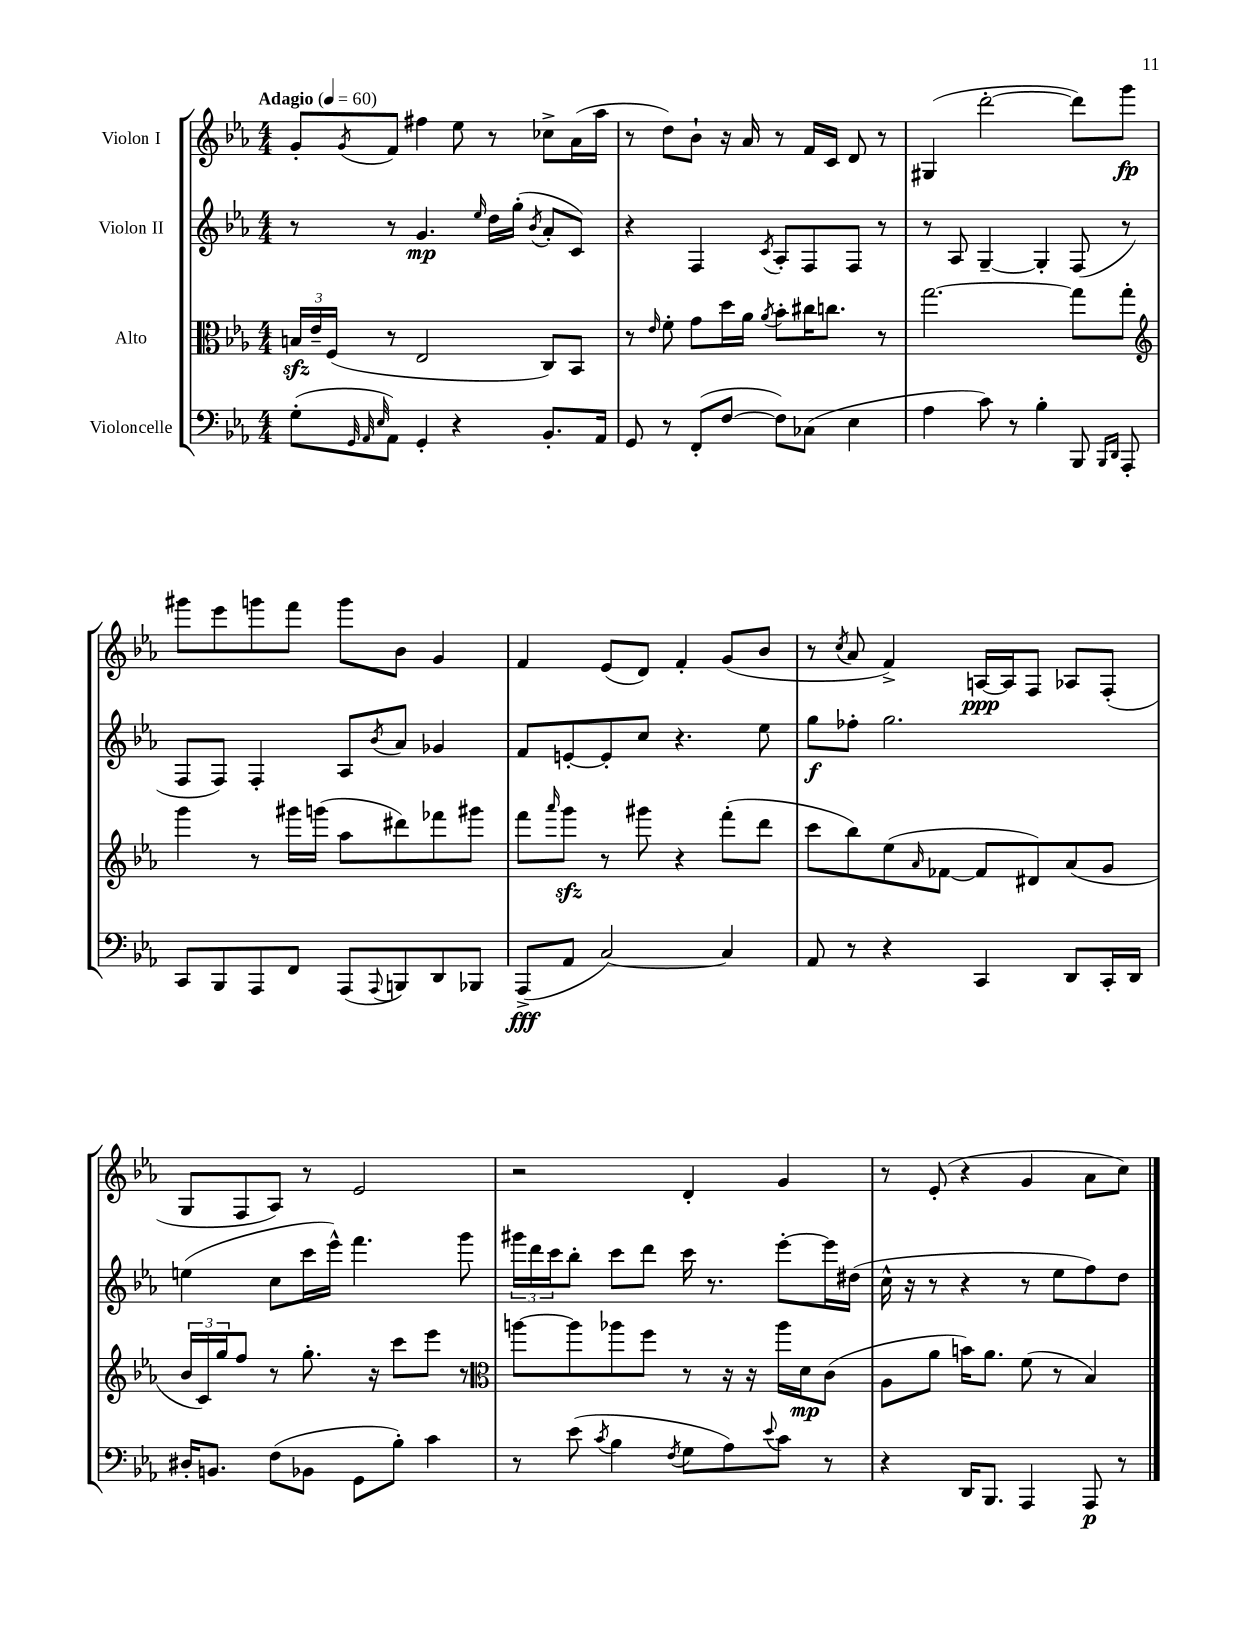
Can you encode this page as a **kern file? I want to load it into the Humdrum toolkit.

**kern	**kern	**kern	**kern
*staff4	*staff3	*staff2	*staff1
*clefF4	*clefC3	*clefG2	*clefG2
*k[b-e-a-]	*k[b-e-a-]	*k[b-e-a-]	*k[b-e-a-]
*M4/4	*M4/4	*M4/4	*M4/4
*MM60	*MM60	*MM60	*MM60
(8G'	24B	8r	8g'
.	24e-~	.	.
.	(24F	.	.
32qqGG	.	.	.
32qqAA-	.	.	.
32qqE-	.	.	8qg
8AA-)	8r	8r	8f
4GG'	2E-	4.g	4ff#
4r	.	.	8ee-
.	.	16qqee-	.
.	.	16dd	8r
.	.	(16gg'	.
.	.	8qb-	.
8.BB-'	8C)	8a-'	8cc-^
.	8BB-	8c)	(16a-
16AA-	.	.	16aa-
=	=	=	=
8GG	8r	4r	8r
.	16qqe-	.	.
8r	8f'	.	8dd)
(8FF'	8g	4F	8b-`
[8F	16dd	.	16r
.	16a-	.	16a-
.	8qa-	8qc	.
8F])	8b-'	8A-'	8r
(8C-	16cc#	8F	16f
.	8.cc	.	16c
4E-	.	8F	8d
.	8r	8r	8r
=	=	=	=
4A-	[2.gg	8r	(4G#
.	.	8A-	.
8c)	.	[4G~	[2ddd'
8r	.	.	.
4B-'	.	4G']	.
8BBB-	8gg]	(8F	8ddd])
16qqBBB-	.	.	.
16qqDD	.	.	.
8AAA-'	8gg'	8r	8ggg
=	=	=	=
*	*clefG2	*	*
8CC	4ggg	8F	8ggg#
8BBB-	.	8F)	8eee-
8AAA-	8r	4F'	8ggg
8FF	16ggg#	.	8fff
.	(16ggg	.	.
(8AAA-	8aa-	8A-	8ggg
8qqAAA-	.	8qb-	.
8BBB)	8ddd#)	8a-	8b-
8DD	8fff-	4g-	4g
8BBB-	8ggg#	.	.
=	=	=	=
(8AAA-^	8fff	8f	4f
.	16qqaaa-	.	.
8AA-	8ggg	[8e'	.
[2C)	8r	8e']	(8e-
.	8ggg#	8cc	8d)
.	4r	4.r	4f'
4C]	(8fff'	.	(8g
.	8ddd	8ee-	8b-
=	=	=	=
8AA-	8ccc	8gg	8r
.	.	.	8qcc
8r	8bb-)	8ff-'	8a-
4r	(8ee-	2.gg	4f^)
.	16qqa-	.	.
.	[8f-	.	.
4CC	8f-]	.	[16A
.	.	.	16A]
.	8d#)	.	8F
8DD	(8a-	.	8A-
16CC'	8g	.	(8F'
16DD	.	.	.
=	=	=	=
16D#'	24b-	(4ee	8G
.	24c)	.	.
8.BB	.	.	.
.	24gg	.	.
.	8ff	.	8F
(8F	8r	8cc	8A-)
8BB-	8.gg'	16ccc	8r
.	.	16eee-^^)	.
8GG	.	4.fff	2e-
.	16r	.	.
8B-')	8ccc	.	.
4c	8eee-	.	.
.	8r	8ggg	.
=	=	=	=
*	*clefC3	*	*
8r	[8aa	24ggg#	2r
.	.	24ddd	.
.	.	24ccc	.
(8e-	8aa]	8bb-'	.
8qc	.	.	.
4B-	8aa-	8ccc	.
.	8ff	8ddd	.
8qF	.	.	.
8G	8r	16ccc	4d'
.	.	8.r	.
8A-)	16r	.	.
.	16r	.	.
8qqe-	.	.	.
8c	16aa-	[8eee-'	4g
.	16d	.	.
8r	(8c	16eee-]	.
.	.	(16dd#	.
=	=	=	=
4r	8A-	16cc^^	8r
.	.	16r	.
.	8a-	8r	(8e-'
16DD	16b)	4r	4r
8.BBB-	8.a-	.	.
4AAA-	(8f	8r	4g
.	8r	8ee-	.
8AAA-	4B-)	8ff)	8a-
8r	.	8dd	8cc)
==	==	==	==
*-	*-	*-	*-
